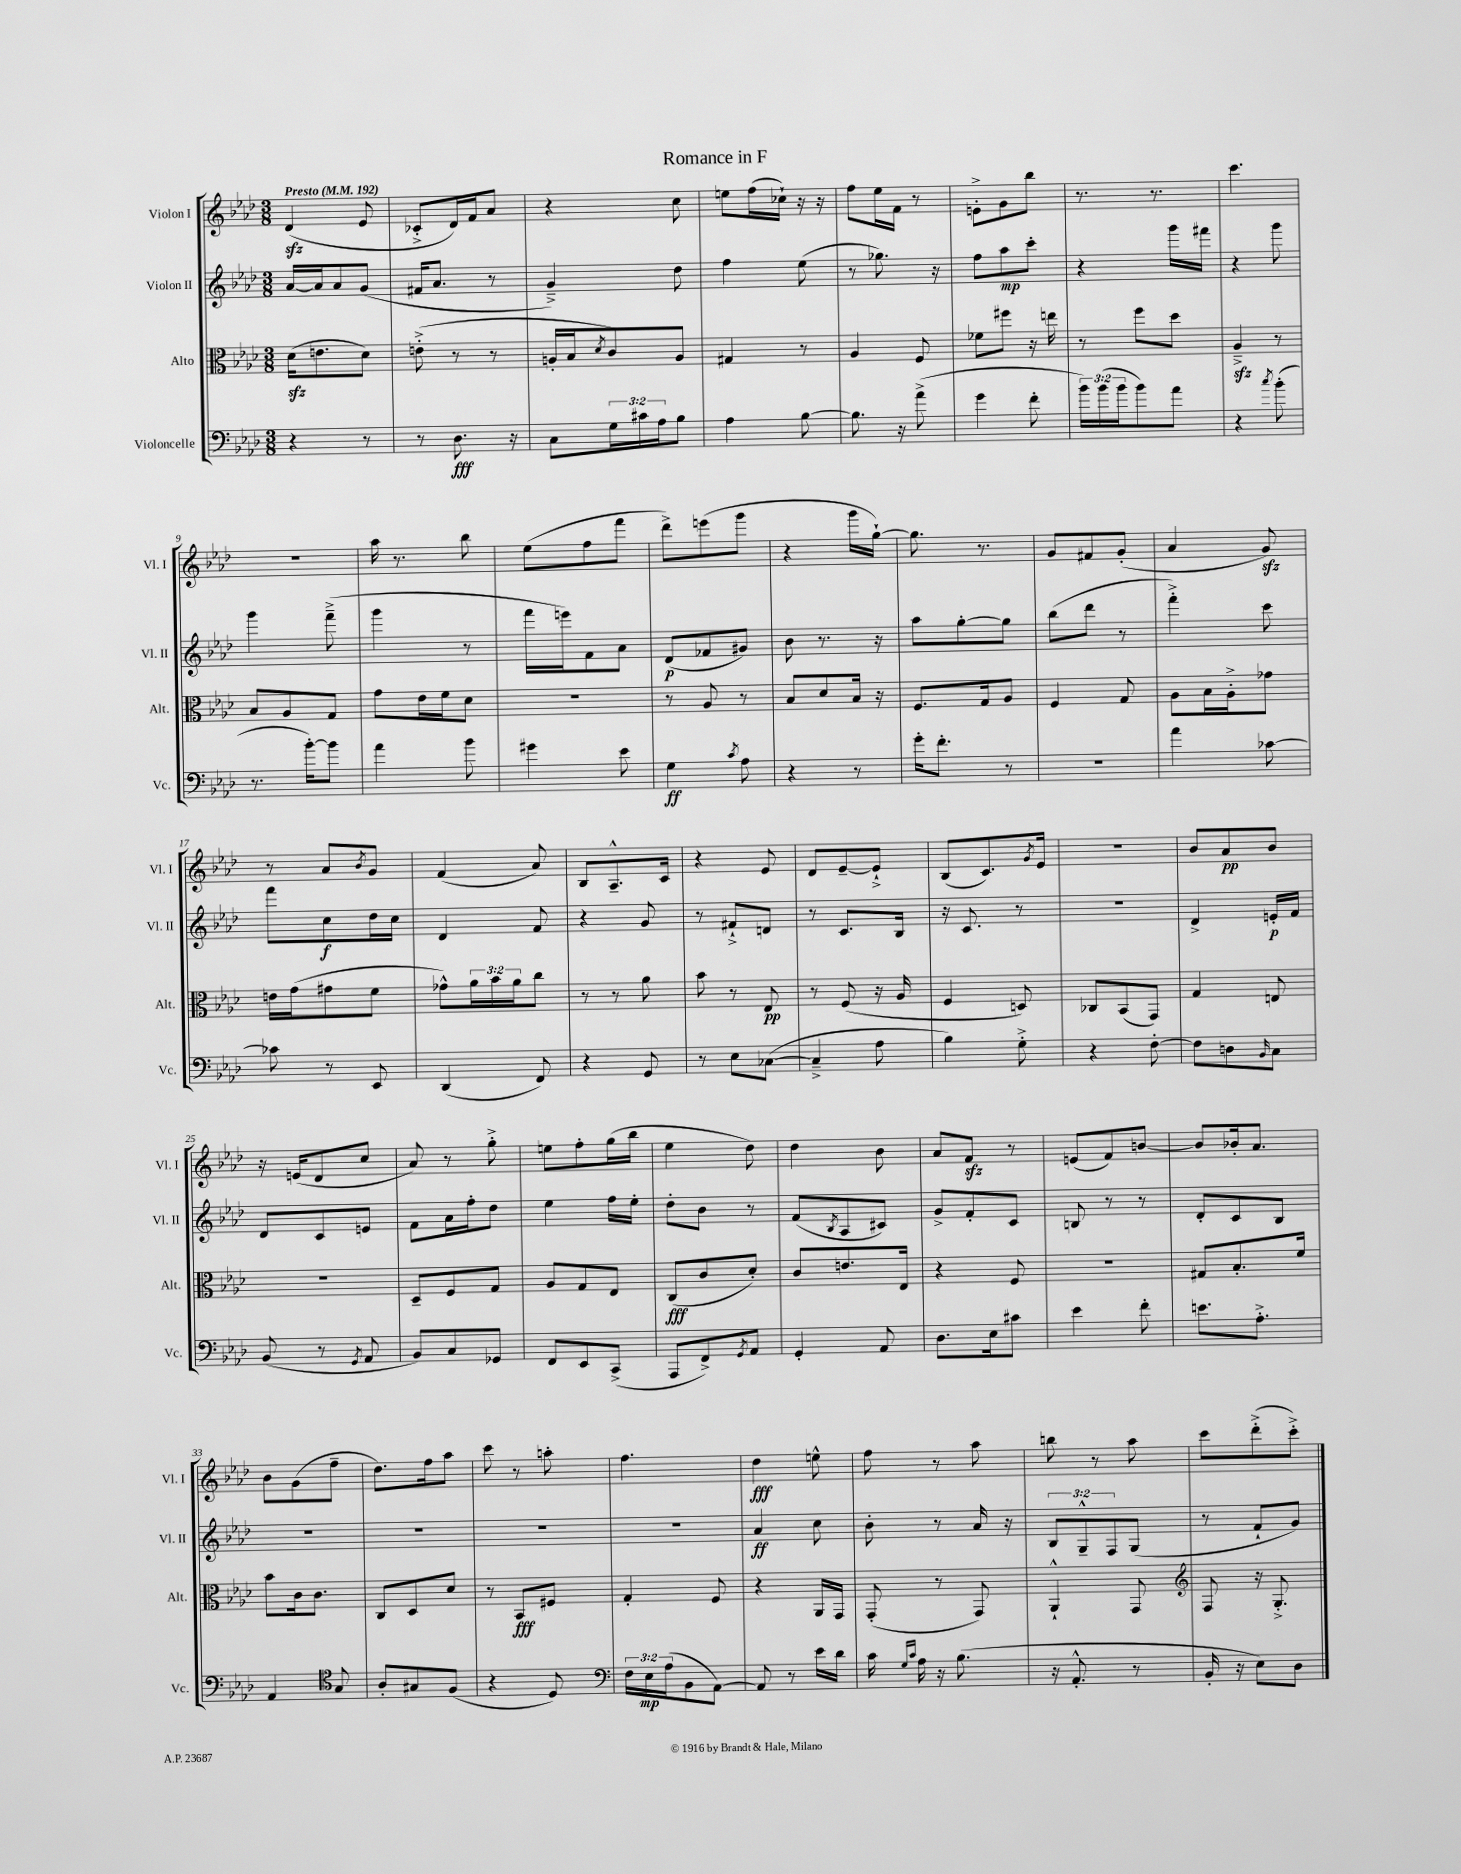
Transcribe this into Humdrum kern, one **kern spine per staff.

**kern	**kern	**kern	**kern
*staff4	*staff3	*staff2	*staff1
*clefF4	*clefC3	*clefG2	*clefG2
*k[b-e-a-d-]	*k[b-e-a-d-]	*k[b-e-a-d-]	*k[b-e-a-d-]
*M3/8	*M3/8	*M3/8	*M3/8
*MM192	*MM192	*MM192	*MM192
4r	(16d-	[16a-	(4d-
.	8.e	16a-]	.
.	.	8a-	.
8r	8d-)	(8g	8e-
=	=	=	=
8r	(8e'^	16f#	8c-'^
.	.	8.a-	.
8.D-	8r	.	16d-)
.	.	.	16f
.	8r	8r	8a-
16r	.	.	.
=	=	=	=
8C	16A'	4g~^)	4r
.	16B-	.	.
.	8qd-	.	.
24G	8c)	.	.
24c#	.	.	.
24A-	.	.	.
8B-	8A	8dd-	8cc
=	=	=	=
4A-	4G#	4ff	8ee
.	.	.	(16ff
.	.	.	16cc-`)
[8B-	8r	(8ee-	16r
.	.	.	16r
=	=	=	=
8.B-]	4A-	8r	8ff
.	.	8.gg-)	16ee-
16r	.	.	16f
(8a-^	8F	.	8r
.	.	16r	.
=	=	=	=
4g	8f-	8ff	8e'^
.	8ff#	8aa-	8g
8f'	16r	8ccc'	8bb-
.	16ee	.	.
=	=	=	=
24b-)	8r	4r	8.r
(24b-	.	.	.
24b-	.	.	.
8b-)	8ff	.	.
.	.	.	8.r
8a-	8dd-	16ggg	.
.	.	16fff#	.
=	=	=	=
4r	4A-~^	4r	4.ccc
8qcc	.	.	.
(8b-'	8r	8ggg	.
=	=	=	=
8.r	8B-	4ggg	4.r
.	8A-	.	.
[16b-')	.	.	.
8b-]	8G	(8fff~^	.
=	=	=	=
4a-	8g	4ggg	16aa-
.	.	.	8.r
.	16e-	.	.
.	16f	.	.
8b-	8d-	8r	8bb-
=	=	=	=
4g#	4.r	16fff	(8ee-
.	.	16eee)	.
.	.	8f	8ff
8e-	.	8a-	8fff
=	=	=	=
4G	8r	(8d-	8ddd-^)
.	8A-	8f-	(8eee
8qc	.	.	.
8A-	8r	8g#)	8ggg
=	=	=	=
4r	8B-	8b-	4r
.	8d-	8.r	.
8r	16B-	.	16ggg
.	16r	16r	[16gg`)
=	=	=	=
16g'	8.F	8aa-	8.gg]
8.f'	.	.	.
.	.	[8gg'	.
.	16G	.	8.r
8r	8A-	8gg]	.
=	=	=	=
4.r	4F	(8bb-	8g
.	.	8ddd-	8f#
.	8G	8r	(8g'
=	=	=	=
4a-	8A-	4fff'^)	4a-
.	16B-	.	.
.	16A-'^	.	.
[8c-	8g-	8ccc	8g)
=	=	=	=
8c-]	16e	8fff	8r
.	(16g	.	.
8r	8g#	8cc	8a-
.	.	.	8qb-
8EE-	8f	16dd-	8g
.	.	16cc	.
=	=	=	=
(4DD-	8g-^^)	4d-	(4f
.	24a-	.	.
.	24b-	.	.
.	24a-	.	.
8FF)	8cc	8f	8a-)
=	=	=	=
4r	8r	4r	8B-
.	8r	.	8.A-~^^
8GG	8a-	8g	.
.	.	.	16c
=	=	=	=
8r	8b-	8r	4r
8E-	8r	8f#`^	.
([8C-	8E-	8d	8e-
=	=	=	=
4C-~^]	8r	8r	8d-
.	(8F	8.c	[8e-~
8A-	16r	.	8e-`^]
.	16A-	16B-	.
=	=	=	=
4B-)	4F	16r	(8B-
.	.	8.c	.
.	.	.	8.c)
8G'^	8D)	8r	.
.	.	.	8qg
.	.	.	16e-
=	=	=	=
4r	8C-	4.r	4.r
.	(8BB-	.	.
[8F'	8GG)	.	.
=	=	=	=
8F]	4G	4d-^	8b-
8D	.	.	8a-
16qqBB-	.	.	.
8C	8E	16e'	8b-
.	.	16f	.
=	=	=	=
(8BB-	4.r	8d-	16r
.	.	.	(16e
8r	.	8c	8d-
8qGG	.	.	.
8AA-	.	8e	8cc
=	=	=	=
8BB-)	8D-~	8f	8a-)
8C	8F	16a-	8r
.	.	16ff'	.
8GG-	8G	8dd-	8gg'^
=	=	=	=
8FF	8A-	4ee-	8ee
8EE-	8G	.	8ff'
(8CC^	8E-	16ff	(16gg
.	.	16ee-'	16bb-
=	=	=	=
8AAA-	(8C	8dd-'	4ee-
8FF^)	8c	8b-	.
8qGG	.	.	.
8AA-	8d-')	8r	8dd-)
=	=	=	=
4GG'	8c	(8f	4dd-
.	.	8qB-	.
.	8.e	8A-	.
8AA-	.	8c#)	8b-
.	16E-	.	.
=	=	=	=
8.D-	4r	8g^	8a-
.	.	8f'	8f
16E-	.	.	.
8c#	8F	8c	8r
=	=	=	=
4e-	4.r	8B	(8e
.	.	8r	8f)
8f'	.	8r	[8b
=	=	=	=
8.e	8G#	8d-'	8b]
.	8.B-'	8c	16b-'
8.A-'^	.	.	8.a-
.	.	8B-	.
.	16f	.	.
=	=	=	=
4AA-	8b-	4.r	8b-
.	16c	.	(8g
.	8.c	.	.
*clefC4	*	*	*
8G	.	.	8ff~
=	=	=	=
8A-'	8C	4.r	8.dd-)
8G#	8D-	.	.
.	.	.	16ff
(8F	8d-	.	8aa-
=	=	=	=
4r	8r	4.r	8ccc
.	8BB-	.	8r
8D-)	8F#	.	8aa'
=	=	=	=
*clefF4	*	*	*
24F	4G'	4.r	4.ff
24E-	.	.	.
(24A-	.	.	.
8BB-	.	.	.
[8AA-)	8F	.	.
=	=	=	=
8AA-]	4r	4a-	4dd-
8r	.	.	.
16e-	16AA-	8cc	8ee^^
16d-	16GG	.	.
=	=	=	=
16c	(8GG'	8b-'	8ff
16qqG	.	.	.
16qqc	.	.	.
16A-	.	.	.
16r	8r	8r	8r
(8.B-	.	.	.
.	8GG)	16a-	8aa-
.	.	16r	.
=	=	=	=
16r	4AA-`^^	12B-	8bb
8.AA-'^^	.	.	.
.	.	12G~^^	.
.	.	.	8r
.	.	12F	.
8r	8GG	(8G	8aa-
=	=	=	=
*	*clefG2	*	*
16BB-'	8F	8r	8ccc
16r	.	.	.
8E-)	16r	8f`	(8ddd-'^
.	8.G'^	.	.
8D-	.	8g)	8ccc'^)
==	==	==	==
*-	*-	*-	*-
